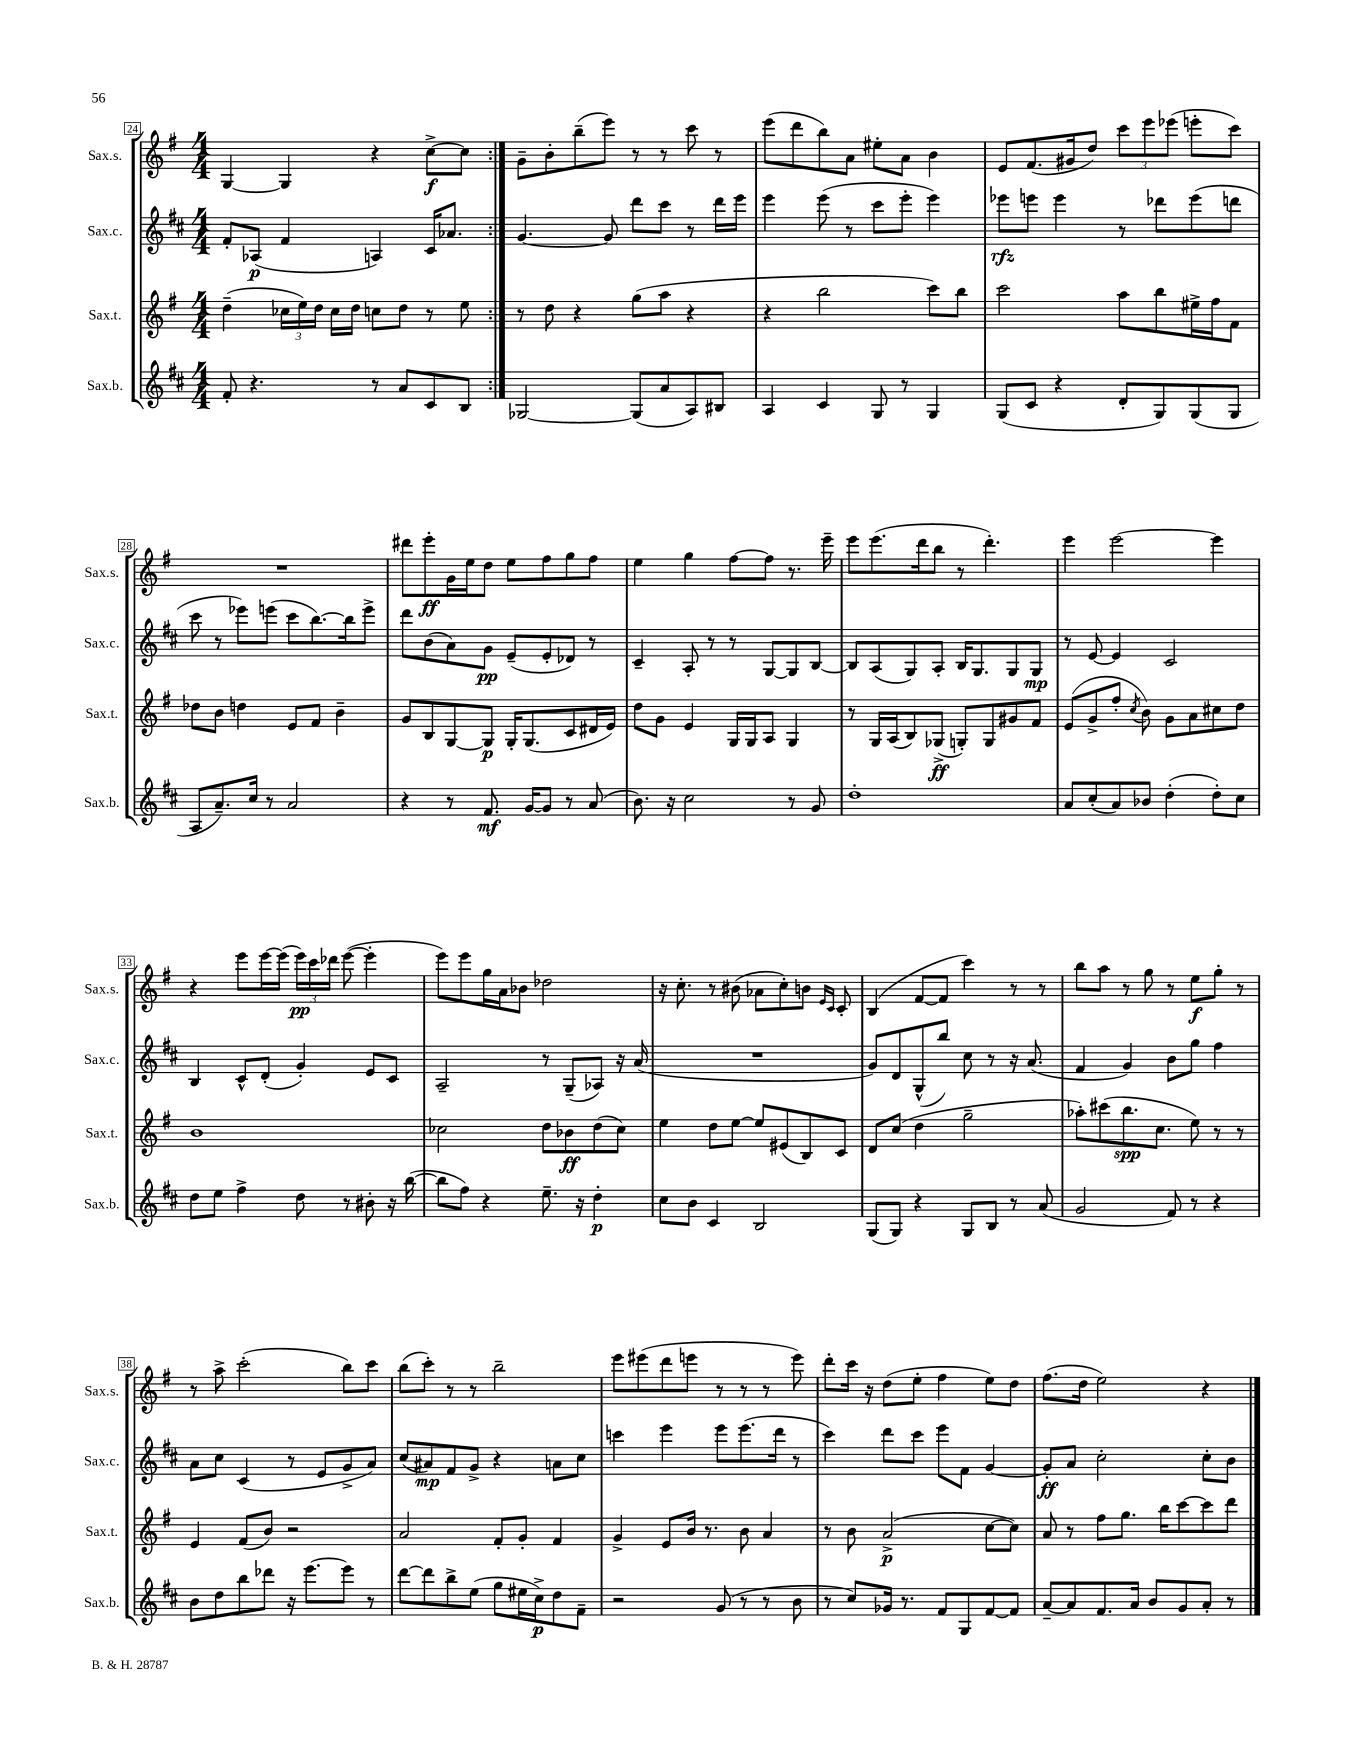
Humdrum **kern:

**kern	**kern	**kern	**kern
*staff4	*staff3	*staff2	*staff1
*clefG2	*clefG2	*clefG2	*clefG2
*k[f#c#]	*k[f#]	*k[f#c#]	*k[f#]
*M4/4	*M4/4	*M4/4	*M4/4
8f#'	(4dd~	8f#'	[4G
4.r	.	(8A-	.
.	24cc-	4f#	4G]
.	24ee)	.	.
.	24dd	.	.
.	16cc-	.	.
.	16dd	.	.
8r	8cc	4A)	4r
8a	8dd	.	.
8c#	8r	16c#	[8cc^
.	.	8.a-	.
8B	8ee	.	8cc]
=:|!	=:|!	=:|!	=:|!
[2G-	8r	[4.g	8g~
.	8dd	.	8b'
.	4r	.	(8bb~
.	.	8g]	8eee)
(8G-]	(8gg	8ddd	8r
8a	8aa	8ccc#	8r
8A)	4r	8r	8ccc
8B#	.	16ddd	8r
.	.	16eee	.
=	=	=	=
4A	4r	4eee	(8eee
.	.	.	8ddd
4c#	2bb	(8eee	8bb)
.	.	8r	8a
8G	.	8ccc#	8ee#'
8r	.	8eee'	8a
4G	8ccc)	4eee)	4b
.	8bb	.	.
=	=	=	=
(8G	2ccc	8eee-	8e
8c#	.	8eee	(8.f#
4r	.	4eee	.
.	.	.	16g#
.	.	.	8dd)
8d'	8aa	8r	12ccc
.	.	.	12eee
8G)	8bb	8ddd-	.
.	.	.	(12eee-
(8G	16ee#^	(8eee	8eee'
.	16ff#	.	.
8G	8f#	8ddd	8ccc)
=	=	=	=
8A	8dd-	8ccc#	1r
8.a~)	8b	8r	.
.	4dd	8eee-)	.
16cc#	.	.	.
8r	.	(8eee	.
2a	8e	8ccc#	.
.	8f#	[8.bb)	.
.	4b~	.	.
.	.	16bb]	.
.	.	8eee^	.
=	=	=	=
4r	8g	8ddd	8ddd#
.	8B	(8b	8eee'
8r	[8G	8a)	16g
.	.	.	16ee
8.f#	8G]	8g	8dd
.	16G'	(8e~	8ee
[16g	(8.G	.	.
8g]	.	8e'	8ff#
8r	8c	8d-)	8gg
(8a	16d#	8r	8ff#
.	16e)	.	.
=	=	=	=
8.b)	8dd	4c#~	4ee
.	8g	.	.
16r	.	.	.
2cc#	4e	8A'	4gg
.	.	8r	.
.	16G	8r	[8ff#
.	16G	.	.
.	8A	[8G	8ff#]
8r	4G	8G]	8.r
8g	.	[8B	.
.	.	.	16eee~
=	=	=	=
1dd'	8r	8B]	8eee
.	16G	(8A	(8.eee
.	(16A	.	.
.	8B)	8G)	.
.	.	.	16ddd
.	(8G-^	8A'	8bb
.	8G')	16B	8r
.	.	8.G	.
.	8G	.	4.ddd')
.	8g#	8G	.
.	8f#	8G	.
=	=	=	=
8a	(8e	8r	4eee
(8cc#'	8g^	[8e	.
8a)	8ff#'	4e]	[2eee
.	8qcc	.	.
8b-	8b)	.	.
(4dd'	8g	2c#	.
.	8a	.	.
8dd')	8cc#	.	4eee]
8cc#	8dd	.	.
=	=	=	=
8dd	1b	4B	4r
8ee	.	.	.
4ff#^	.	8c#^^	8eee
.	.	(8d'	[16eee
.	.	.	(16eee]
8dd	.	4g')	24eee)
.	.	.	24ccc
.	.	.	24ddd-
8r	.	.	([8eee
8b#'	.	8e	4eee']
16r	.	8c#	.
([16bb	.	.	.
=	=	=	=
8bb]	2cc-	2A~	8eee)
8ff#)	.	.	8eee
4r	.	.	16gg
.	.	.	16a
.	.	.	8b-
8.ee~	8dd	8r	2dd-
.	8b-	(8G~	.
16r	.	.	.
4dd'	(8dd	8A-)	.
.	8cc-)	16r	.
.	.	(16a	.
=	=	=	=
8cc#	4ee	1r	16r
.	.	.	8.cc'
8b	.	.	.
4c#	8dd	.	8r
.	[8ee	.	(8b#
2B	8ee]	.	8a-
.	(8e#	.	8cc')
.	8B)	.	8b
.	.	.	16qqe
.	.	.	16qqc
.	8c	.	8c'
=	=	=	=
(8G	8d	8g)	(4B
8G)	(8cc	8d	.
4r	4dd	(8G^^	[8f#
.	.	8bb)	8f#]
8G	2gg~	8cc#	4ccc)
8B	.	8r	.
8r	.	16r	8r
.	.	(8.a	.
(8a	.	.	8r
=	=	=	=
2g	8aa-')	4f#	8bb
.	(8ccc#	.	8aa
.	8.bb	4g)	8r
.	.	.	8gg
.	8.cc	.	.
8f#)	.	8b	8r
8r	8ee)	8gg	8ee
4r	8r	4ff#	8gg'
.	8r	.	8r
=	=	=	=
8b	4e	8a	8r
8dd	.	8cc#	8aa^
8bb	(8f#	(4c#	(2ccc'
8ddd-	8b)	.	.
16r	2r	8r	.
[8.eee	.	.	.
.	.	8e	.
8eee]	.	8g^	8bb)
8r	.	8a)	8ccc
=	=	=	=
[8ddd	2a	(8cc#	(8bb
8ddd]	.	8a#)	8ccc')
8bb^	.	8f#	8r
(8ee	.	8g^	8r
8gg	8f#'	4r	2bb~
16ee#	8g'	.	.
16cc#^)	.	.	.
8dd	4f#	8a	.
8f#~	.	8cc#	.
=	=	=	=
2r	4g^	4ccc	8eee
.	.	.	(8eee#
.	8e	4eee	8ddd
.	16b	.	8eee
.	8.r	.	.
(8g	.	8eee	8r
8r	8b	(8.eee	8r
8r	4a	.	8r
.	.	16ddd	.
8b	.	8r	8eee)
=	=	=	=
8r	8r	4ccc#)	8ddd'
8cc#)	8b	.	16ccc
.	.	.	16r
16g-	(2a^	8ddd	(8dd
8.r	.	.	.
.	.	8ccc#	8ee'
8f#	.	8eee	4ff#
8G	.	8f#	.
[8f#	[8cc	[4g	8ee)
8f#]	8cc])	.	8dd
=	=	=	=
[8a~	8a	8g']	(8.ff#
8a]	8r	8a	.
.	.	.	16dd
8.f#	8ff#	2cc#'	2ee)
.	8.gg	.	.
16a	.	.	.
8b	.	.	.
.	16bb	.	.
8g	[8ccc	.	.
8a'	8ccc]	8cc#'	4r
8r	8ddd	8b	.
==	==	==	==
*-	*-	*-	*-
